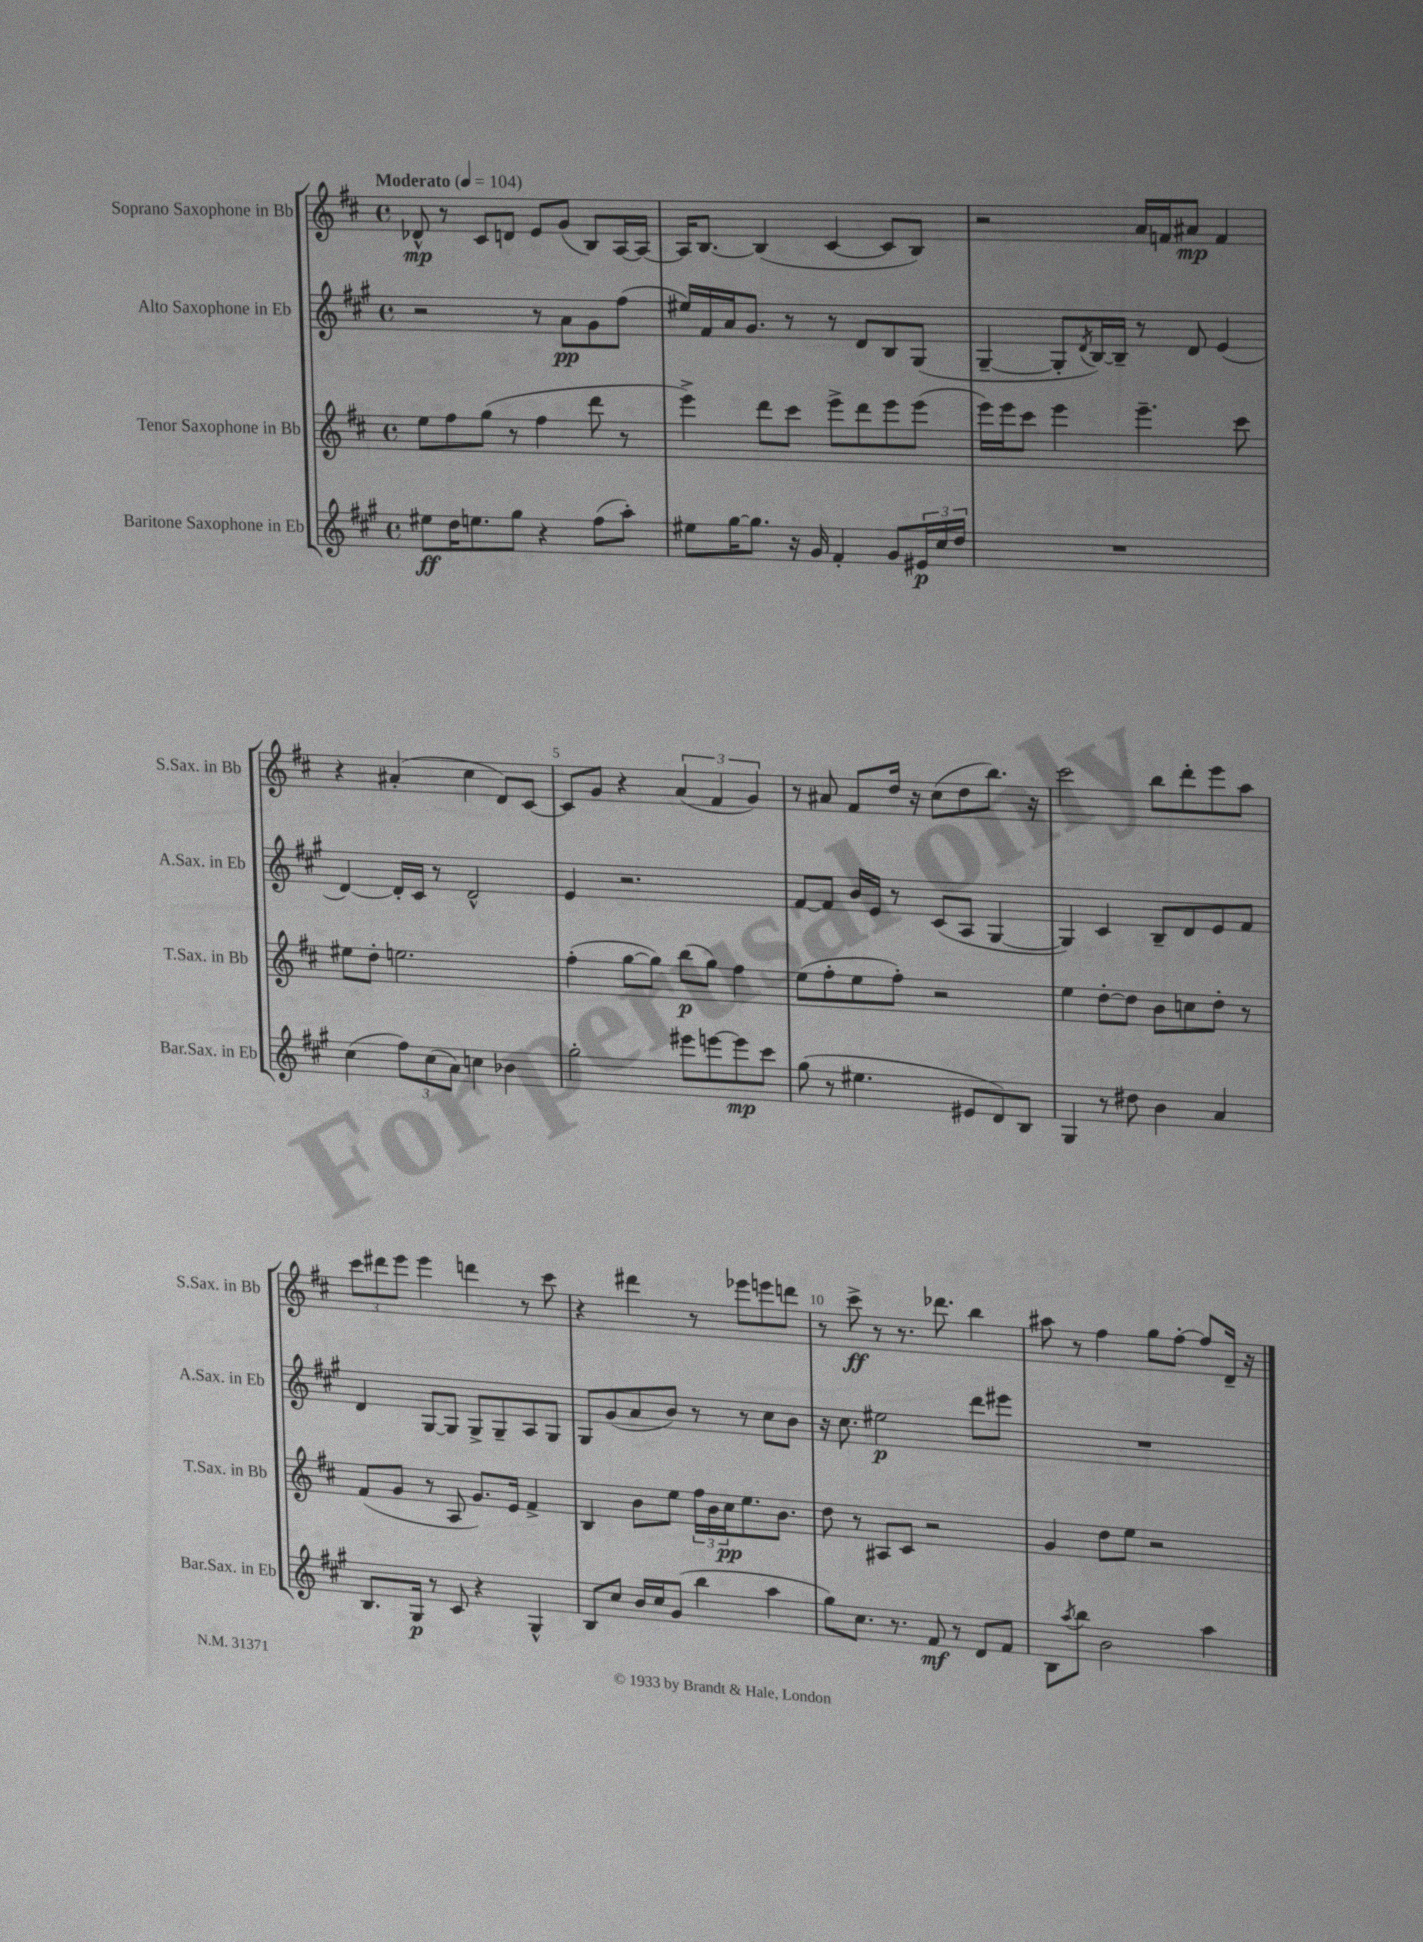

**kern	**kern	**kern	**kern
*staff4	*staff3	*staff2	*staff1
*clefG2	*clefG2	*clefG2	*clefG2
*k[f#c#g#]	*k[f#c#]	*k[f#c#g#]	*k[f#c#]
*M4/4	*M4/4	*M4/4	*M4/4
*met(c)	*met(c)	*met(c)	*met(c)
*MM104	*MM104	*MM104	*MM104
8ee#	8ee	2r	8d-^^
16dd	8ff#	.	8r
8.ee	.	.	.
.	(8gg	.	8c#
8gg#	8r	.	8d
4r	4ff#	8r	8e
.	.	8a	(8g
(8ff#	8ddd	8g#	8B)
8aa')	8r	(8ff#	[16A
.	.	.	16A_
=	=	=	=
8ee#	4eee^)	16ee#)	16A]
.	.	16f#	[8.B
[16gg#	.	16a	.
8.gg#]	.	8.g#	.
.	8ddd	.	(4B]
16r	8ccc#	8r	.
16g#	.	.	.
4f#'	8eee^	8r	[4c#
.	8ddd	8d	.
8g#	8eee	8B	8c#]
24e#	(8eee	(8G#	8B)
24cc#	.	.	.
24dd	.	.	.
=	=	=	=
1r	16eee)	[4G#~	2r
.	16eee	.	.
.	8ccc#	.	.
.	4eee	8G#']	.
.	.	8qd	.
.	.	[16B)	.
.	.	16B~]	.
.	4.eee~	8r	16a
.	.	.	16f
.	.	8d	8a#
.	.	(4e	4f
.	8ccc#	.	.
=	=	=	=
(4cc#	8ee#	[4d)	4r
.	8dd'	.	.
12ff#)	2.ee	16d']	(4a#'
.	.	16c#	.
(12cc#	.	.	.
.	.	8r	.
12a)	.	.	.
4cc	.	2d^^	4cc#
4b-	.	.	8d)
.	.	.	[8c#
=	=	=	=
2gg#'	(4ff#'	4e	8c#]
.	.	.	8g
.	[8gg	2.r	4r
.	8gg])	.	.
8eee#	(8bb	.	(6a
[8eee	8gg)	.	.
.	.	.	6f#
8eee]	4ff#	.	.
.	.	.	6g)
8ccc#	.	.	.
=	=	=	=
(8gg#	(8ee	[8f#	8r
8r	8ff#'	8f#]	8a#
4.ee#	8ee	16b	8f#
.	.	16e	.
.	8ff#')	8r	16dd
.	.	.	16r
.	2r	(8c#	(8cc#
8e#	.	8A	8dd
8d)	.	[4G#	8.bb)
8B	.	.	.
.	.	.	16r
=	=	=	=
4G#	4ee	4G#])	2ccc#
8r	[8dd'	4c#	.
8dd#	8dd]	.	.
4b	8b	8B~	8bb
.	8cc	8d	8ddd'
4a	8dd'	8e	8eee
.	8r	8f#	8aa
=	=	=	=
8.B	(8f#	4d	12ccc#
.	.	.	12ddd#
.	8g	.	.
.	.	.	12eee
16G#	.	.	.
8r	8r	[8G#	4eee
8c#	8A	8G#]	.
4r	8.g)	8G#^	4ddd
.	.	8G#~	.
.	16e	.	.
4G#^^	4f#^	8A	8r
.	.	8G#	8ccc#
=	=	=	=
8B	4B	8G#	4r
8cc#	.	(8g#	.
16b	8b	8a	4ddd#
16cc#	.	.	.
(8g#	8ee	8b)	.
4bb	24ff#	8r	8r
.	24b	.	.
.	24cc#	.	.
.	8.ee	8r	8eee-
4aa	.	8cc#	8eee
.	8.b	.	.
.	.	8b	8ddd
=	=	=	=
8gg#)	8dd	16r	8r
.	.	8.cc#	.
8.cc#	8r	.	8ccc#^
.	8A#	2ee#	8r
8.r	.	.	.
.	8c#	.	8.r
8f#	2r	.	.
.	.	.	8.ddd-
8r	.	.	.
8d	.	8ddd	4bb
8f#	.	8eee#	.
=	=	=	=
8B	4g	1r	8aa#
8qaa	.	.	.
8bb	.	.	8r
2b	8dd	.	4ff#
.	8ee	.	.
.	2r	.	8gg
.	.	.	[8ff#'
4aa	.	.	8ff#]
.	.	.	16d~
.	.	.	16r
==	==	==	==
*-	*-	*-	*-
